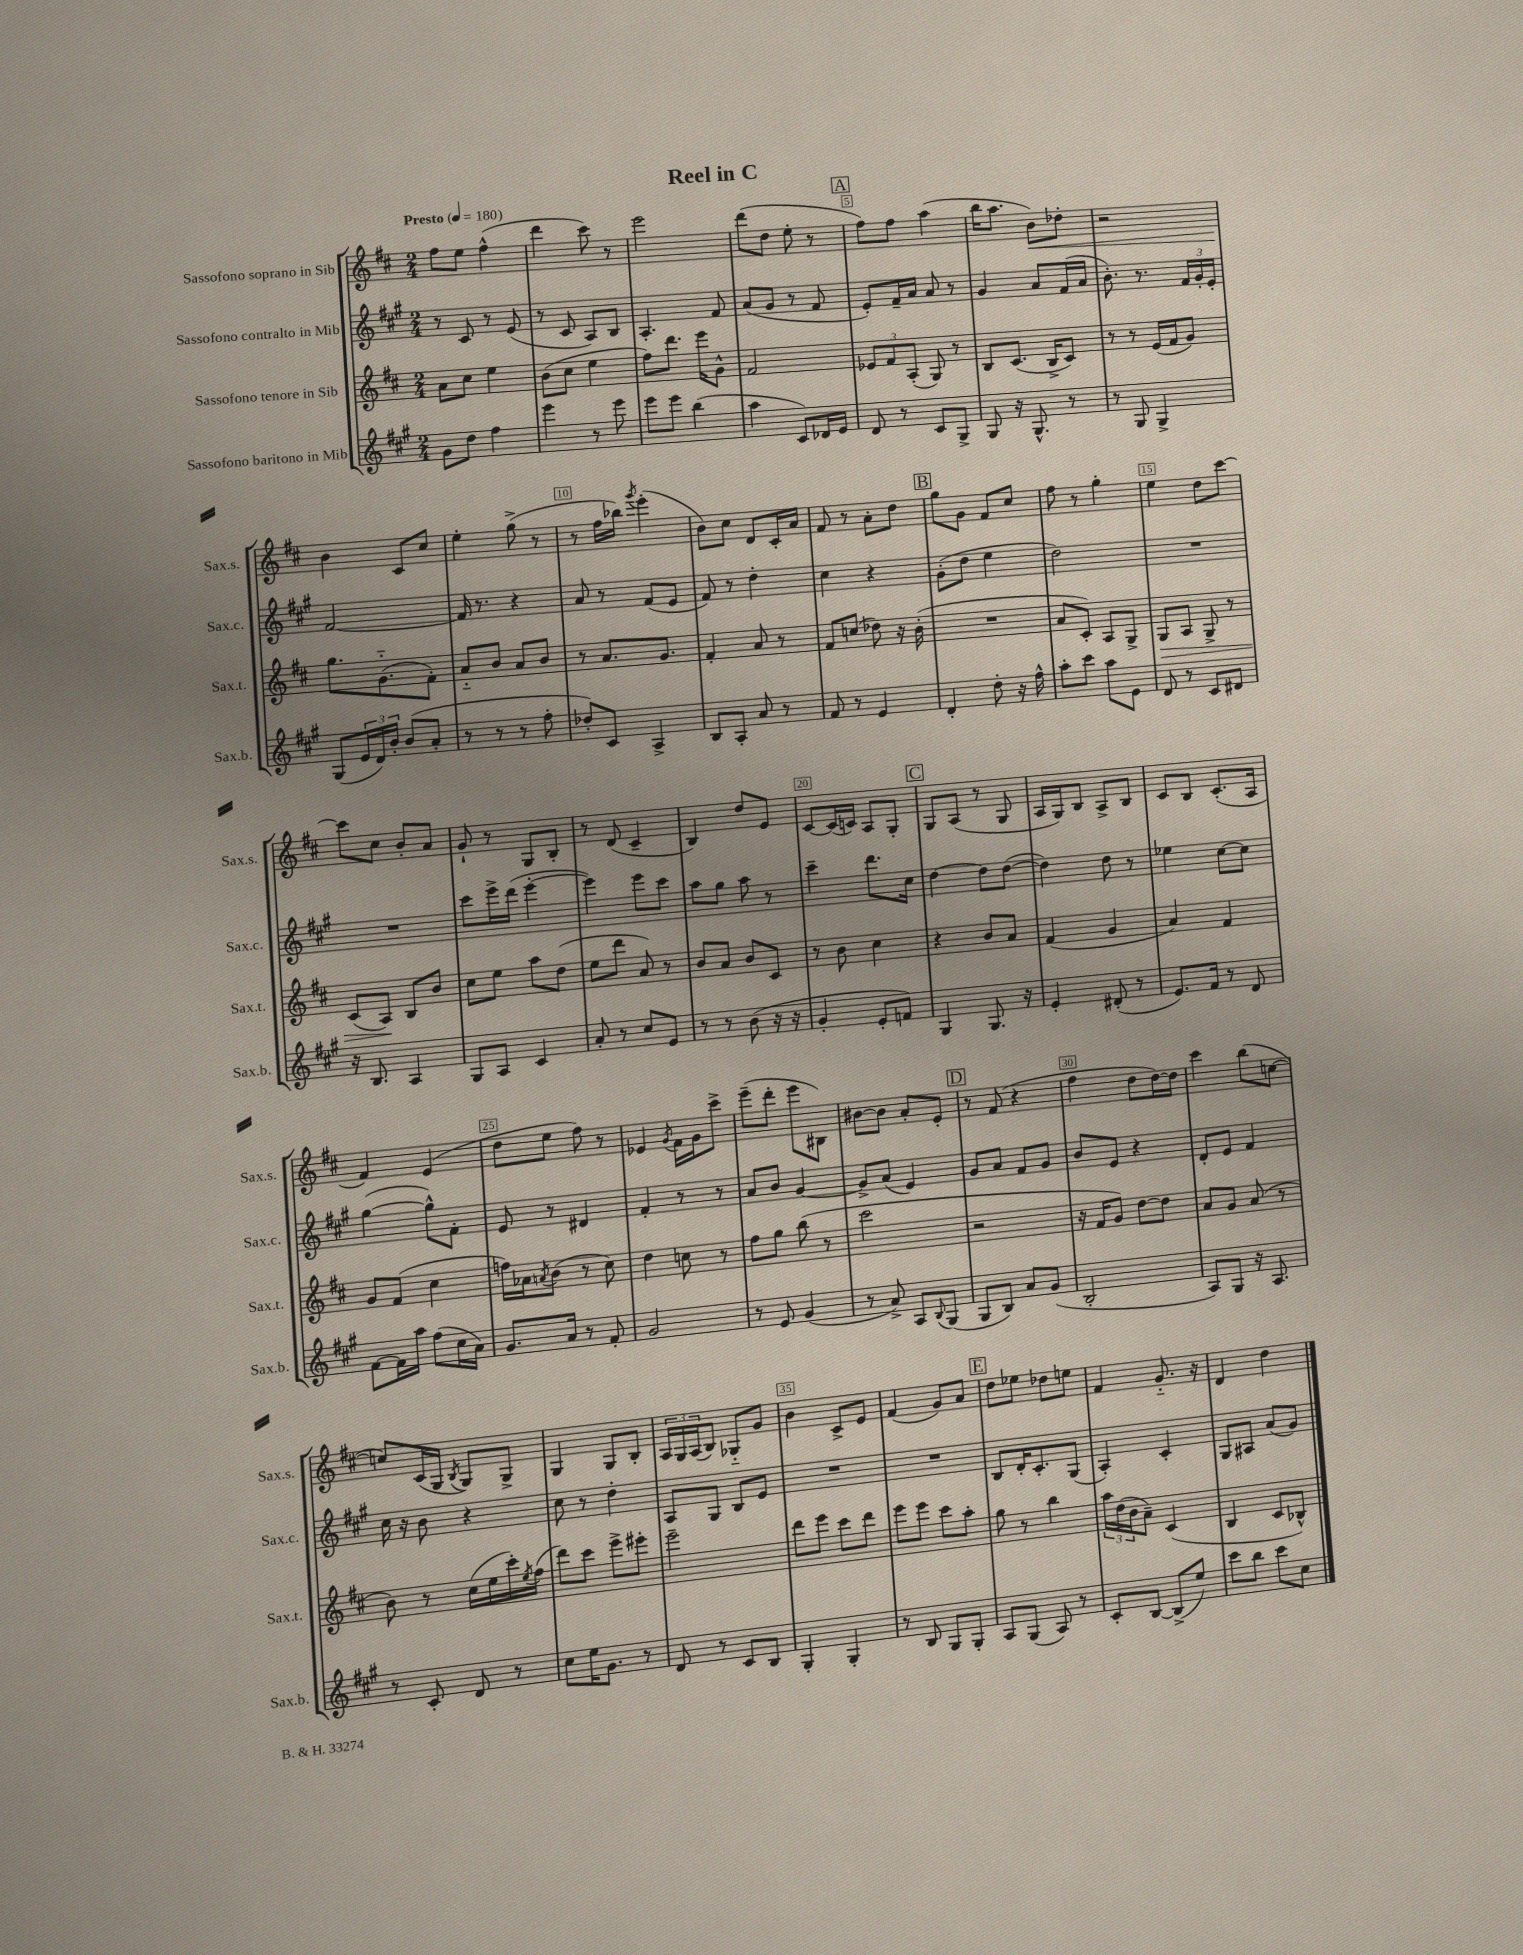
\header { title = "Reel in C" }
<<
\new StaffGroup <<
\new Staff = "s0" \with { instrumentName = "Sassofono soprano in Sib" shortInstrumentName = "Sax.s." } {
    \clef treble \key d \major \numericTimeSignature \time 2/4 \tempo "Presto" 4 = 180
    fis''8 e''8 fis''4-^( |
    d'''4 cis'''8) r8 |
    e'''2 |
    d'''8( d''8 e''8-. r8 |
    \mark \markup { \box "A" } fis''8) fis''8 a''4( |
    b''16 a''8. b'8\<) des''8-. |
    r2 |
    b'4\! cis'8 cis''8 |
    e''4-. g''8->( r8 |
    r8 fis''16 bes''16) \acciaccatura { g'''8 } e'''4-.( |
    b'8) cis''8 d'8 cis'16-. a'16 |
    fis'8 r8 a'8-. d''8 |
    \mark \markup { \box "B" } g''8 g'8 fis'8 cis''8 |
    fis''8 r8 g''4-. |
    e''4 d''8 cis'''8~ |
    cis'''8 cis''8 b'8-. a'8 |
    g'8-! r8 g8 b8-. |
    r8 d'8( cis'4-- |
    b4) d''8 e'8 |
    cis'8~ cis'16( c'16) a8 g8-. |
    \mark \markup { \box "C" } g8 a8( r8 g8 |
    a16 g16) b8 a8-> b8 |
    cis'8 b8 cis'8.-.( a16 |
    fis'4) e'4( |
    d''8 e''8 fis''8) r8 |
    ees'4 \acciaccatura { g'8 } fis'16 g'16 cis'''8-> |
    e'''8--( d'''8-. e'''8 bis8) |
    bis'8~ bis'8 a'8-. e'8-. |
    \mark \markup { \box "D" } r8 fis'8( r4 |
    fis''4 d''8 d''16~) d''16 |
    cis'''4 b''8( c''8~ |
    c''8) cis'16( g16 \acciaccatura { b8 } g8) g8-> |
    g4 g8 b8-. |
    \tuplet 3/2 { a16 g16 a16( } b8) ges8-_ g'8 |
    b'4 cis'8-> e'8 |
    fis'4( g'8) a'8 |
    \mark \markup { \box "E" } d''8 ees''8 des''8 e''8 |
    fis'4 g'8.-_ r16 |
    d'4 d''4 \bar "|." |
}
\new Staff = "s1" \with { instrumentName = "Sassofono contralto in Mib" shortInstrumentName = "Sax.c." } {
    \clef treble \key a \major \numericTimeSignature \time 2/4
    r8 cis'8 r8 e'8( |
    r8 cis'8 a8) b8 |
    a4.-. fis'8 |
    a'8( gis'8 r8 fis'8 |
    \mark \markup { \box "A" } e'8-.) fis'16-- a'16 a'8 r8 |
    gis'4 a'8 fis'16( a'16 |
    b'8.-.) r8. \tuplet 3/2 { fis'16 gis'16-. e'16-. } |
    fis'2~ |
    fis'16 r8. r4 |
    a'8 r8 fis'8( e'8 |
    fis'8) r8 d''4-. |
    cis''4 r4 |
    \mark \markup { \box "B" } gis'8-.( d''8 e''4 |
    d''2) |
    R2 |
    R2 |
    cis'''8 e'''16-> d'''16( e'''4~-. |
    e'''4) e'''8 cis'''8 |
    a''8 gis''8 a''8 r8 |
    cis'''4-- d'''8. cis''16 |
    \mark \markup { \box "C" } d''4~ d''8 d''8~( |
    d''4) d''8 r8 |
    ees''4 cis''8~ cis''8 |
    gis''4~( gis''8-^) fis'8-. |
    e'8 r8 dis'4 |
    fis'4-. r8 r8 |
    a'8 b'8 gis'4~ |
    gis'8-> a'8( e'4) |
    \mark \markup { \box "D" } gis'8 a'8 fis'8 gis'8 |
    b'8 e'8 r4 |
    d'8-. e'8 fis'4 |
    cis''16 r16 b'8 r4 |
    cis''8 r8 d''4-. |
    a8 gis8 b8 e'8 |
    R2 |
    R2 |
    \mark \markup { \box "E" } b8 d'16-. cis'8.-. gis8( |
    a4-.) cis'4-. |
    gis8 ais8 a'8( gis'8) \bar "|." |
}
\new Staff = "s2" \with { instrumentName = "Sassofono tenore in Sib" shortInstrumentName = "Sax.t." } {
    \clef treble \key d \major \numericTimeSignature \time 2/4
    a'8 cis''8 e''4 |
    b'8( cis''8 e''4 |
    fis''8) d'''8. e'''16 g'8-^ |
    fis'2 |
    \mark \markup { \box "A" } \tuplet 3/2 { ees'8 fis'8 a8-.( } g8) r8 |
    b8 cis'8.( b16-> cis'8) |
    r8 r8 e'16( fis'16 g'8) |
    g''8. g'8.-_( fis'8-.) |
    a'8-_ b'8 a'8 b'8 |
    r8 a'8. g'8. |
    fis'4-. a'8 r8 |
    fis'8 c''8( des''8) r16 b'16-.( |
    \mark \markup { \box "B" } R2 |
    a'8 cis'8-.) a8 g8-> |
    g8\> a8 g8-> r8 |
    cis'8( a8\!) b8 b'8 |
    cis''8 e''8 a''8 d''8( |
    e''8 d'''8 a'8) r8 |
    b'8 a'8 b'8 cis'8 |
    r8 b'8 cis''4 |
    \mark \markup { \box "C" } r4 b'8 a'8 |
    fis'4( g'4 |
    a'4) fis'4 |
    g'8 fis'8( cis''4 |
    f''16) aes'16 \acciaccatura { a'8 } b'8( r8 cis''8) |
    d''4 c''8 r8 |
    fis''8 g''8 b''8( r8 |
    cis'''2 |
    \mark \markup { \box "D" } r2 |
    r16 fis'16 g'8) d''8~ d''8 |
    a'8 g'8 a'8( r8 |
    b'8) r8 cis''16( e''16 cis'''16-.) \acciaccatura { e''8 } fis''16( |
    d'''8) cis'''8 e'''8-> eis'''8-. |
    e'''2-- |
    d'''8 e'''8 cis'''8 d'''8 |
    e'''8 e'''8 cis'''8 a''8-. |
    \mark \markup { \box "E" } g''8 r8 b''4 |
    \tuplet 3/2 { a''16 d''16( b'16 } a'8--) cis'4( |
    b4 cis'8 bes8-^) \bar "|." |
}
\new Staff = "s3" \with { instrumentName = "Sassofono baritono in Mib" shortInstrumentName = "Sax.b." } {
    \clef treble \key a \major \numericTimeSignature \time 2/4
    gis'8 d''8 fis''4 |
    e'''4 r8 e'''8 |
    e'''8 e'''8 b''4( |
    a''4 cis'8) des'16 e'16 |
    \mark \markup { \box "A" } d'8 r8 cis'8 gis8-> |
    gis8 r16 gis8.-^ r8 |
    r8 gis8 gis4-> |
    gis8( \tuplet 3/2 { e'16 d'16) b'16-. } b'8( a'8-. |
    r8 r8 r8 fis''8-. |
    des''8-.) cis'8 a4-> |
    b8 a8-. a'8 r8 |
    fis'8 r8 e'4 |
    \mark \markup { \box "B" } d'4-. d''8-. r16 fis''16-^ |
    a''8-. cis'''8 a''8 e'8 |
    d'8 r8 cis'8 dis'8 |
    r16 b8. a4 |
    gis8 a8 cis'4 |
    a'8-. r8 cis''8 e'8 |
    r8 r8 b'8( r16 r16 |
    gis'4-. e'8-. f'8) |
    \mark \markup { \box "C" } gis4 gis8. r16 |
    e'4-. dis'8-.( r8 |
    e'8.) fis'16 r8 d'8 |
    fis'8~ fis'16 a''16 fis''8( cis''16 a'16) |
    gis'8. a'16 r8 fis'8-. |
    gis'2 |
    r8 e'8 gis'4( |
    r8 a'8->) a8 \appoggiatura { b8 } gis8( |
    \mark \markup { \box "D" } gis8 b8) a'8 gis'8( |
    b2-. |
    a8) gis8 r16 a8. |
    r8 cis'8-. d'8 r8 |
    cis''8 e''16 gis'8. r8 |
    d'8 r8 cis'8 b8 |
    gis4-. gis4-. |
    r8 b8 gis8 gis8-. |
    \mark \markup { \box "E" } a8 gis8( a8) r8 |
    cis'8-. b8~ b8->( e''8) |
    cis'''8 b''8 cis'''8 cis''8 \bar "|." |
}
>>
>>
\layout { \context { \Score \override BarNumber.break-visibility = ##(#f #t #t) barNumberVisibility = #(every-nth-bar-number-visible 5) \override BarNumber.stencil = #(make-stencil-boxer 0.1 0.3 ly:text-interface::print) } }
